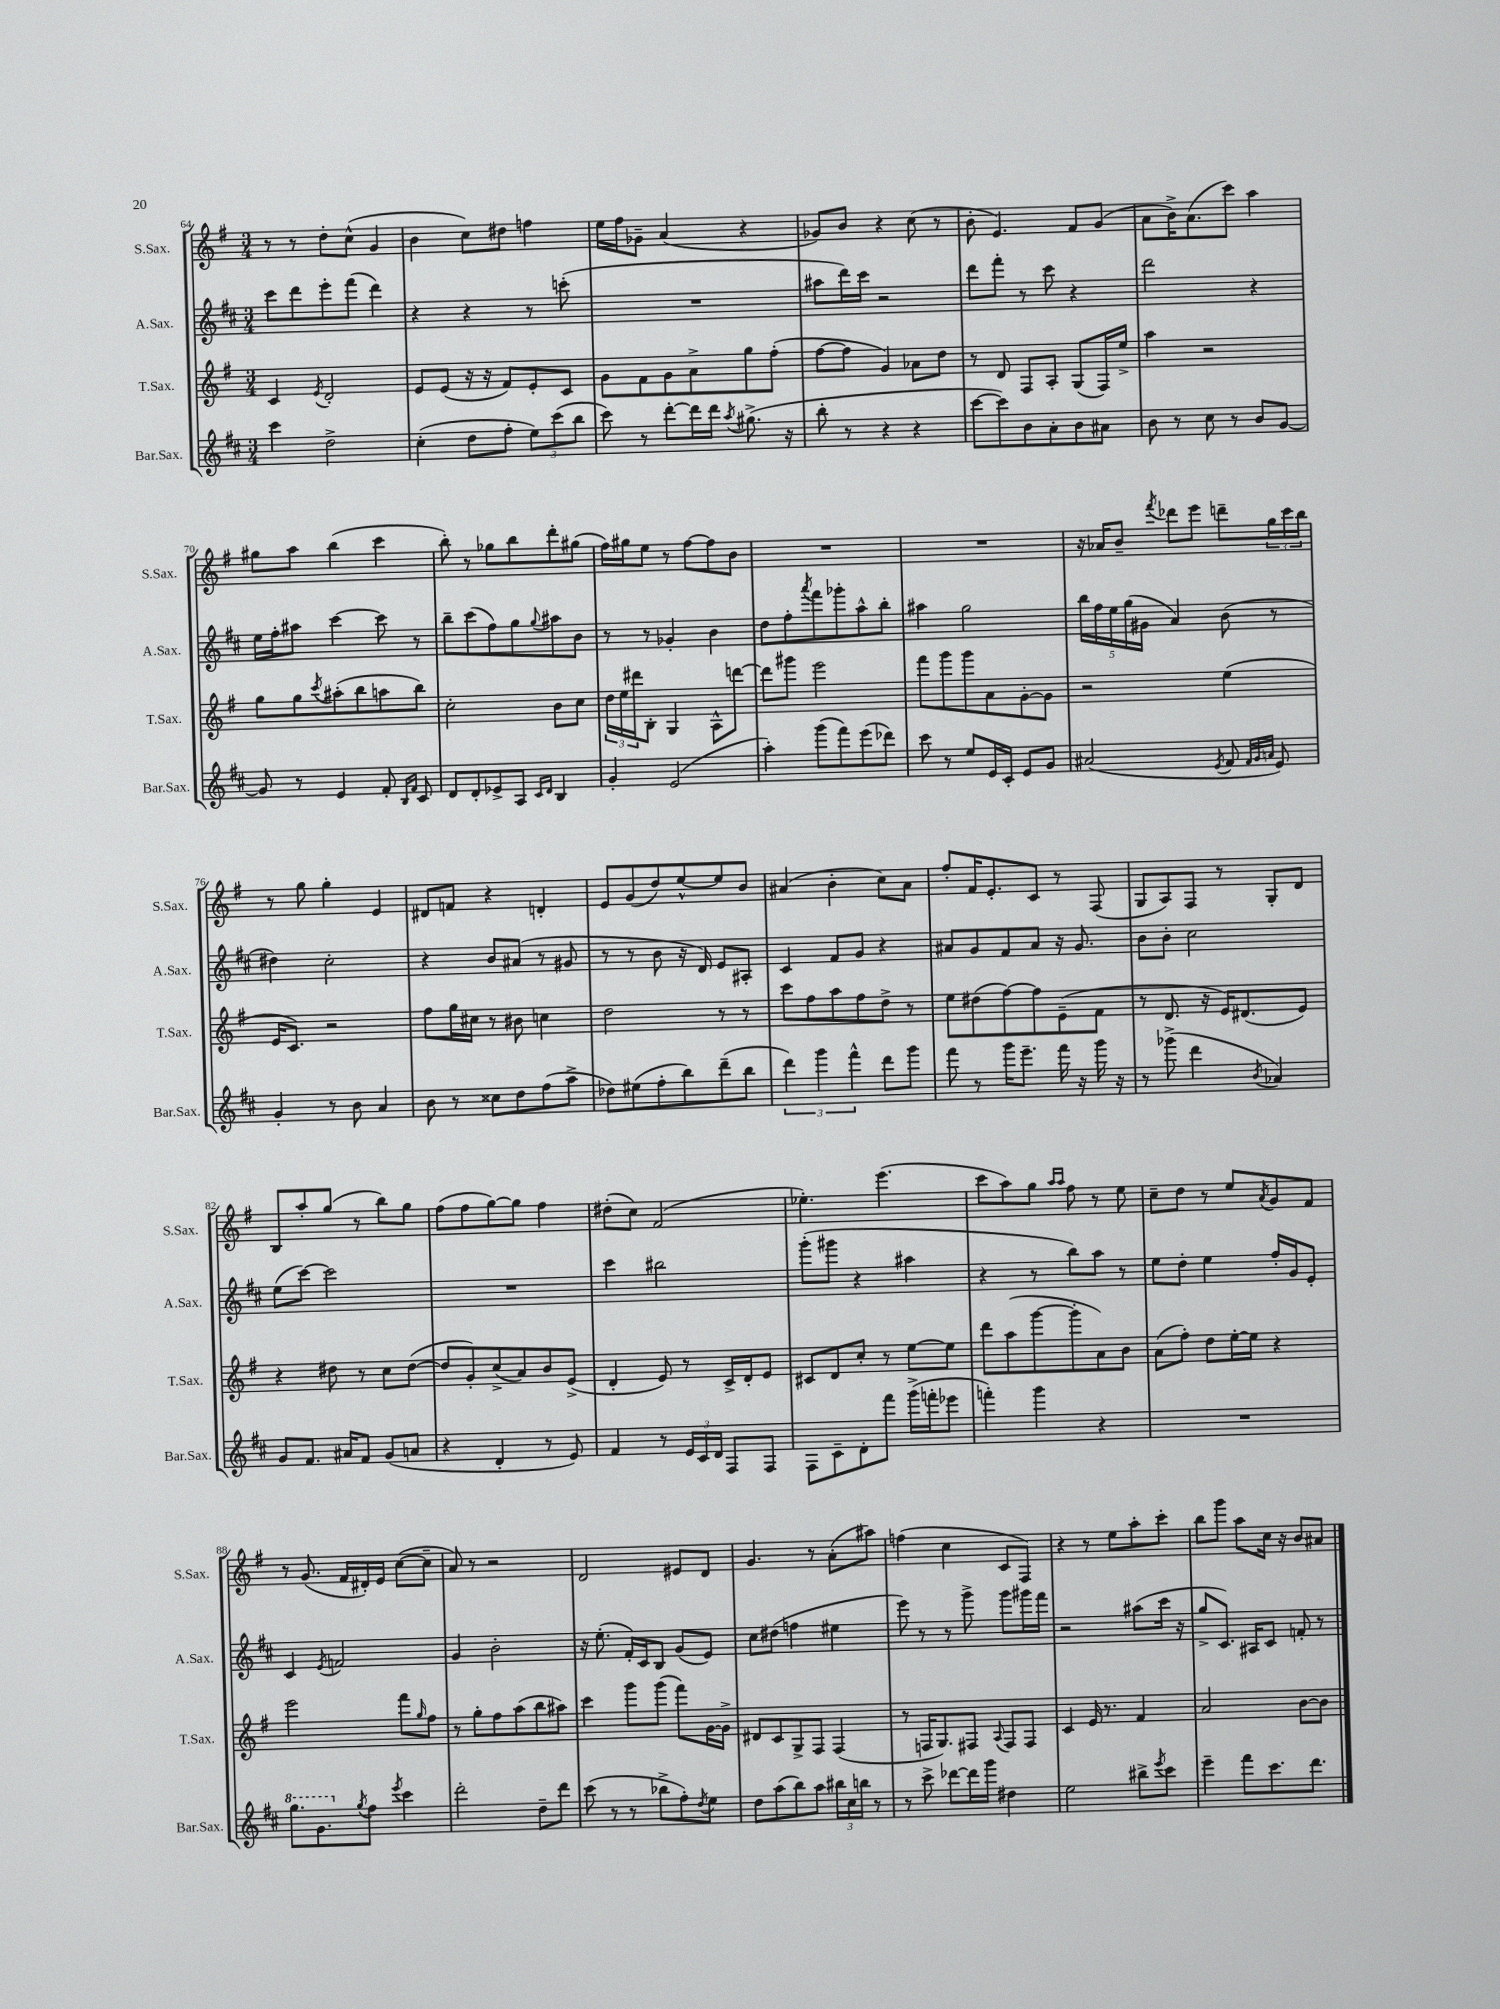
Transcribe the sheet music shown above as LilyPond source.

<<
\new StaffGroup <<
\new Staff = "s0" \with { instrumentName = "S.Sax." shortInstrumentName = "S.Sax." } {
    \clef treble \key g \major \numericTimeSignature \time 3/4
    r8 r8 d''8-. c''8-^( g'4 |
    b'4 c''8) dis''8 f''4 |
    e''16 fis''16 ges'8-- a'4( r4 |
    ges'8) b'8 r4 c''8( r8 |
    b'8-. e'4.) fis'8 g'8( |
    a'8 b'16->) a'8.( c'''8) a''4 |
    gis''8 a''8 b''4( c'''4 |
    b''8-.) r8 ges''8 b''8 d'''8-. gis''8( |
    fis''16) gis''16 e''8 r8 fis''8~ fis''8 b'8 |
    R2. |
    R2. |
    r16 aes'16 b'8-- \acciaccatura { fis'''8 } des'''8 e'''8 d'''8-- \tuplet 3/2 { g''16 c'''16 b''16 } |
    r8 g''8 g''4-. e'4 |
    dis'8 f'8 r4 d'4-. |
    e'8 g'8( d''8) e''8~-^ e''8 b'8 |
    ais'4( b'4-. c''8) ais'8 |
    fis''8-. fis'16 e'8.-. c'8 r8 fis8( |
    g8 a8) fis8 r8 g8-. d'8 |
    b8 a''8-. g''8( r8 b''8) g''8 |
    fis''8( fis''8 g''8~) g''8 fis''4 |
    dis''8-.( c''8) fis'2( |
    ees''4.-.) e'''4.( |
    c'''8 a''8) g''8 \grace { a''16 a''16 } fis''8 r8 e''8 |
    c''8-- d''8 r8 e''8 \acciaccatura { a'8 } g'8 fis'8 |
    r8 g'8.( fis'16 dis'16-.) e'16 c''8~( c''8-- |
    a'8) r8 r2 |
    d'2 eis'8 d'8 |
    g'4. r8 a'8-.( ais''8) |
    f''4( c''4 c'8 fis8) |
    r4 r8 e''8 a''8-. c'''8-. |
    b''8 g'''8 a''8 c''16 r16 b'8 ais'8 \bar "|." |
}
\new Staff = "s1" \with { instrumentName = "A.Sax." shortInstrumentName = "A.Sax." } {
    \clef treble \key d \major \numericTimeSignature \time 3/4
    cis'''8 d'''8 e'''8-. fis'''8( d'''4) |
    r4 r4 r8 c'''8-.( |
    R2. |
    ais''8 d'''16) cis'''16 r2 |
    d'''8 fis'''8-. r8 cis'''8 r4 |
    d'''2 r4 |
    e''16 fis''16-. ais''8 cis'''4~ cis'''8 r8 |
    b''8-- cis'''8( fis''8) g''8 \appoggiatura { g''8 } ais''8 b'8 |
    r8 r8 ges'4-. b'4 |
    d''8 fis''8-. \acciaccatura { a'''8 } fis'''8 ges'''8-. a''8-^ b''8-. |
    ais''4 g''2 |
    \tuplet 5/4 { b''16 fis''16 e''16 g''16( gis'16 } a'4) b'8( r8 |
    dis''4) cis''2-. |
    r4 b'8 ais'8( r8 gis'8 |
    r8 r8 b'8 r16 d'16) e'8 ais8-. |
    cis'4 fis'8 g'8 r4 |
    ais'8 g'8 fis'8 ais'8 r16 g'8. |
    b'8 b'8-. cis''2 |
    e''8( cis'''8~) cis'''2 |
    R2. |
    cis'''4 bis''2 |
    g'''8-.( gis'''8 r4 ais''4 |
    r4 r8 b''8) a''8 r8 |
    e''8 d''8-. e''4 fis''16-. g'16 e'8-. |
    cis'4 \acciaccatura { e'8 } f'2 |
    g'4 b'2-. |
    r16 e''8.-.( fis'16-.) cis'16 b8 g'8( e'8) |
    cis''8 dis''8( f''4 eis''4 |
    e'''8) r8 r8 g'''8-> g'''8 gis'''16 fis'''16 |
    r2 ais''8( cis'''16 r16 |
    g''8-> cis'8.) ais16 cis'8 f'8-. r8 \bar "|." |
}
\new Staff = "s2" \with { instrumentName = "T.Sax." shortInstrumentName = "T.Sax." } {
    \clef treble \key g \major \numericTimeSignature \time 3/4
    c'4 \acciaccatura { e'8 } d'2-. |
    e'8 e'8( r16 r16 fis'8) e'8-. c'8 |
    g'8 fis'8 g'8 a'8-> g''8 fis''8-.( |
    fis''8~ fis''8 g'4) aes'8 d''8 |
    r8 d'8 fis8 a8-. g8( fis16) e''16-> |
    a''4 r2 |
    g''8 g''8 \acciaccatura { c'''8 } ais''8-.( b''8 a''8 b''8) |
    c''2-. b'8 c''8 |
    \tuplet 3/2 { d''16 e''16 dis'''16 } b8-. g4 a8-^ d'''8~ |
    d'''8 gis'''8 e'''2 |
    fis'''8 g'''8 g'''8 a'8 g'8~-. g'8 |
    r2 e''4( |
    e'16 c'8.) r2 |
    fis''8 g''16 cis''16 r8 bis'8 c''4 |
    d''2 r8 r8 |
    c'''8 fis''8 a''8 fis''8 d''8-> r8 |
    e''8 dis''8( fis''8~) fis''8 e'8--( fis'8 |
    r8 d'8. r16 e'16) dis'8.( e'8) |
    r4 dis''8 r8 c''8 dis''8~( |
    dis''8 g'8-.) c''8->( a'8) b'8 e'8->( |
    d'4-. e'8) r8 c'16-> d'16-. e'8 |
    cis'8 d'8 c''8-. r8 e''8~ e''8 |
    d'''8 a''8( g'''8~ g'''8-. a'8) b'8 |
    a'8( fis''8-.) d''8 e''16~-. e''16 r4 |
    e'''2 fis'''8 \grace { g''16 } fis''8 |
    r8 g''8-. fis''8 a''8( b''8 ais''8) |
    c'''4 g'''8 g'''8( fis'''8) g'16~ g'16-> |
    dis'8 c'8 g8-> fis8 fis4( |
    r8 f16 g8.) fis8 \appoggiatura { a8 } fis8 fis8 |
    c'4 e'16 r8. fis'4 |
    a'2 b'8~ b'8 \bar "|." |
}
\new Staff = "s3" \with { instrumentName = "Bar.Sax." shortInstrumentName = "Bar.Sax." } {
    \clef treble \key d \major \numericTimeSignature \time 3/4
    cis'''4 d''2-> |
    cis''4-.( d''8 fis''8-. \tuplet 3/2 { e''8) cis'''8( b''8 } |
    cis'''8) r8 d'''8~-. d'''16 d'''16 \acciaccatura { a''8 } gis''8.->( r16 |
    b''8-. r8 r4 r4 |
    cis'''8~ cis'''8) b'8 a'8-. b'8 ais'8 |
    b'8 r8 cis''8 r8 b'8 g'8~ |
    g'8 r8 e'4 fis'8-. \grace { b16 fis'16 } cis'8 |
    d'8 d'8-. ees'8-> a8 \grace { cis'16 d'16 } b4 |
    g'4-. e'2( |
    a''4-.) g'''8( fis'''8) e'''8( des'''8) |
    cis'''8 r8 e''8 e'16 cis'16-. e'8 g'8 |
    ais'2( \acciaccatura { e'8 } fis'8 \grace { fis'32 g'32 a'32 } e'8) |
    g'4-. r8 b'8 a'4 |
    b'8 r8 cisis''8 d''8 fis''8( a''8-> |
    des''8) eis''8( fis''8-. b''8) d'''8--( b''8 |
    \tuplet 3/2 { d'''4) g'''4 fis'''4-^ } d'''8 g'''8 |
    fis'''8 r8 g'''16 e'''8.-- fis'''16 r16 g'''16 r16 |
    r8 ges'''8->( d'''4 \acciaccatura { b'8 } aes'4) |
    g'8 fis'8. ais'16 fis'8 g'8( a'8 |
    r4 d'4-. r8 e'8) |
    fis'4 r8 \tuplet 3/2 { e'16 cis'16 d'16 } fis8 fis8 |
    fis8 cis'8-- d'8-. fis'''8 g'''16->( f'''16-. ees'''8 |
    f'''4-.) g'''4 r4 |
    R2. |
    \ottava #1 g'''8. g''8. \ottava #0 \acciaccatura { g''8 } fis''8 \acciaccatura { e'''8 } cis'''4 |
    d'''2-. d''8-- d'''8 |
    cis'''8( r8 r8 bes''8-> fis''8-.) \acciaccatura { d''8 } e''8 |
    d''8 a''8( b''8) a''8 \tuplet 3/2 { bis''16 cis''16 b''16 } r8 |
    r8 cis'''8-> des'''8~ des'''16 g'''16 dis''4 |
    e''2 bis''8-> \acciaccatura { e'''8 } cis'''8 |
    e'''4-- fis'''8 cis'''8. d'''8. \bar "|." |
}
>>
>>
\layout { \context { \Score currentBarNumber = #64 } }
